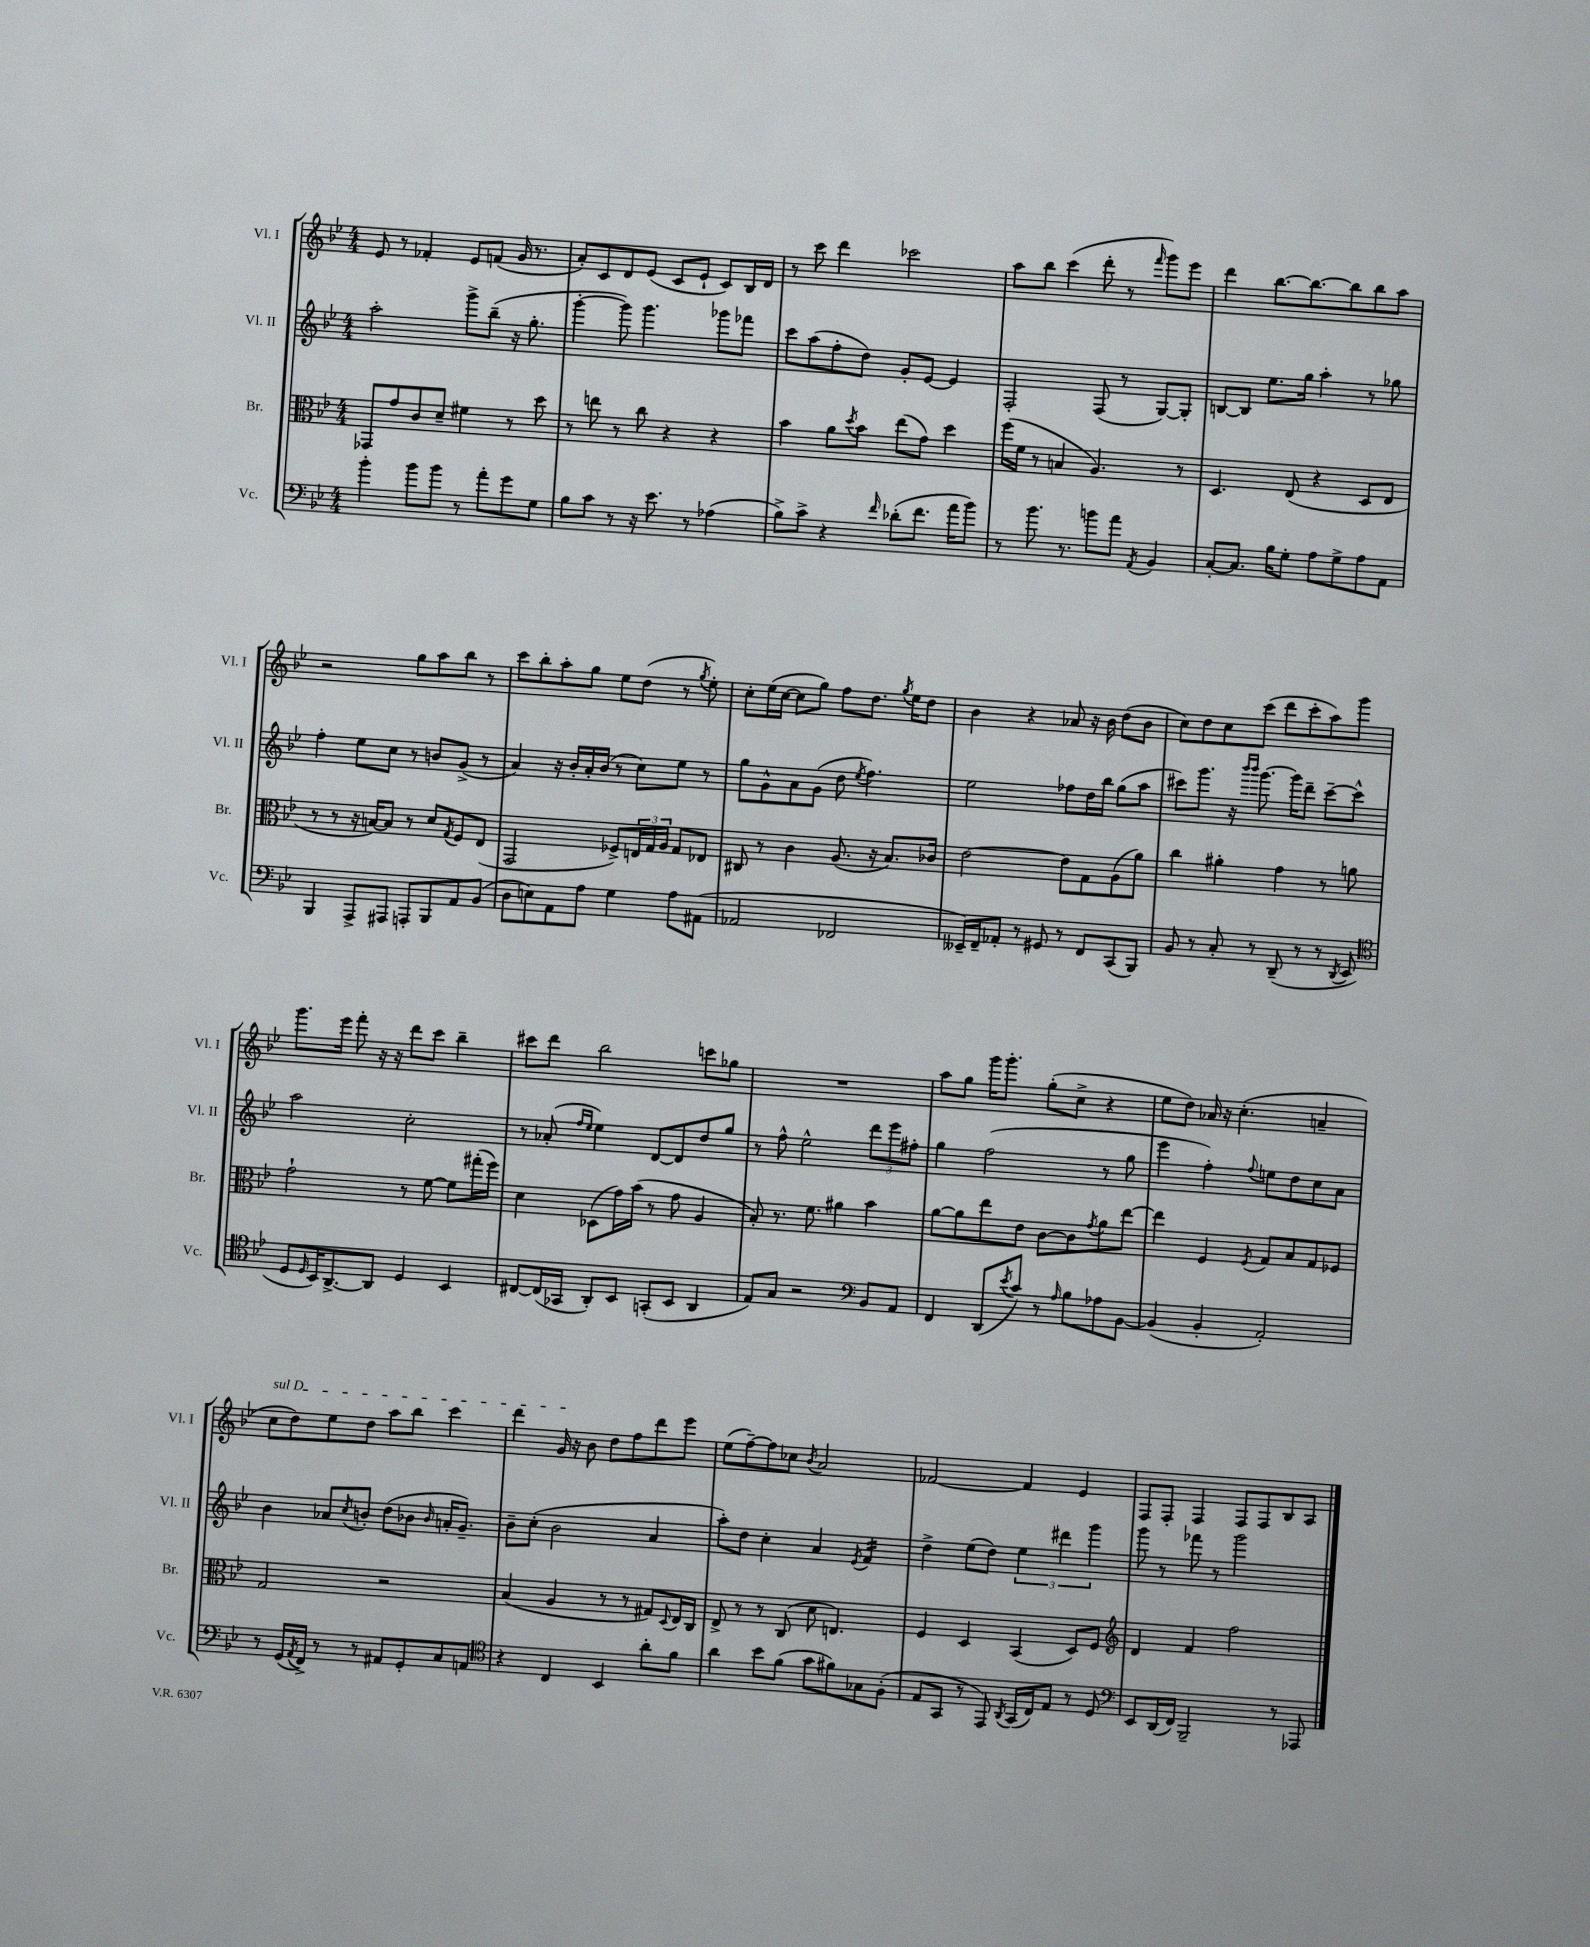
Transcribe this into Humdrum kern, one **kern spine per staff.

**kern	**kern	**kern	**kern
*part4	*part3	*part2	*part1
*staff4	*staff3	*staff2	*staff1
*I"Vc.	*I"Br.	*I"Vl. II	*I"Vl. I
*I'Vc.	*I'Br.	*I'Vl. II	*I'Vl. I
*clefF4	*clefC3	*clefG2	*clefG2
*k[b-e-]	*k[b-e-]	*k[b-e-]	*k[b-e-]
*M4/4	*M4/4	*M4/4	*M4/4
=10	=10	=10	=10
4b-'\	8GG-X/L	2aa'\	8e-/
.	8g/	.	8r
8b-\L	8c/	.	4f-X'/
8b-\J	8d~/J	.	.
8r	4f#X\	8ggg^\L	8e-/L
8a'\L	.	(8bb-~\J	(8fn/J
8g\	8r	16r	16g/
.	.	8.gg'\	8.r
8G\J	8dd\	.	.
=11	=11	=11	=11
8B-\L	8r	[4ggg'\	8a'/L)
8c\J	8een\	.	8c/
8r	8r	8ggg\])	8d/
16r	8cc\	4.ggg\	(8e-/J
8.e-\	.	.	.
.	4r	.	8c/L
8r	.	.	8e-`/J
(4A-X\	4r	8ggg-X\L	8c/L)
.	.	8fff-X\J	16B-/L
.	.	.	16d/JJ
=12	=12	=12	=12
8B-^\L)	4b-\	8ccc\L	8r
8c^\J	.	(8aa\	8ccc\
4r	8a\L	8ff'\	4ddd\
.	8qdd/	.	.
.	8b-\J	8dd\J)	.
16qqf/	.	.	.
(8d-X'\L	(8ee-\L	8g'/L	2ccc-X\
8.f\J	8g\J)	[8e-/J	.
.	4dd\	4e-/]	.
16a\KL	.	.	.
8b-\J)	.	.	.
=13	=13	=13	=13
8r	(16ff\LL	2F'/	8aa\L
.	16f\JJ	.	.
8.b-\	8r	.	8bb-\J
.	4Bn/	.	(4ccc\
8.r	.	.	.
8bn\L	4.A/)	(8F/	8ddd'\
8a\J	.	8r	8r
8qAA/	.	.	16qqfff/
4BB-/	.	[8G/L)	8ggg\L)
.	8r	8G'/J]	8eee-\J
=14	=14	=14	=14
[8C'/L	4.D/	[8Bn/L	4ddd\
8.C/J]	.	8B/J]	.
.	.	8.ee-\L	[8.bb-\L
16B-\KL	.	.	.
8G'\J	(8E-/	.	.
.	.	16gg\Jk	8.bb-\_
8A\L	4r	4aa'\	.
8G^\	.	.	8bb-\]
8A\	8D/L	8r	8bb-\
8AA\J	8E-/J	8gg-X\	8aa\J
!!LO:LB:g=z
=15	=15	=15	=15
4BBB-/	8r	4ff'\	2r
.	8r	.	.
8AAA^/L	16r	8ee-\L	.
.	[16Bn/KL)	.	.
8AAA#X/J	8B/J]	8cc\J	.
8AAAn'/L	8r	8r	8gg\L
8BBB-/	8d/L	8bn/L	8aa\
.	8qG/	.	.
8AA/	8F/	(8g^/J	8bb-\J
(8BB-/J	(8E-/J	8r	8r
=16	=16	=16	=16
8D\L	2GG/	4a/)	8ccc\L
8En\)	.	.	8bb-'\
8AA\	.	16r	8aa'\
.	.	16b-'/LL	.
8A\J	.	16a'/	8gg\J
.	.	(16b-/JJ	.
4G\	8F-X^/L)	8r	8ee-\L
.	24En/L	8cc\L)	(8dd\J
.	24G/	.	.
.	24A/JJ	.	.
8A\L	8G/L	8ee-\J	8r
.	.	.	8qgg/
(8AA#X\J	8E-X/J	8r	8ee-'\)
=17	=17	=17	=17
2AA-X/	8C#X/	8gg\L	8cc'\L
.	8r	8g^^\	(16ee-\L
.	.	.	[16cc\JJ
.	4c\	8a\	8cc\L]
.	.	(8g\J	8gg\J)
2FF-X/	(8.A/	8dd\	8ff\L
.	.	8qee-/	.
.	.	4.ff\)	8.dd\J
.	16r	.	.
.	8.B-/L)	.	.
.	.	.	8qgg/
.	.	.	16ee-\KL
.	.	.	8dd\J
.	16c-X/Jk	.	.
=18	=18	=18	=18
16EE--X~/LL)	[2e-\	2ee-\	4b-\
16FF~/J	.	.	.
8AA-X'/J	.	.	.
8r	.	.	4r
8GG#X/	.	.	.
8r	8e-\L]	8ff-X\L	8a-X/
8FF/L	8G\	16dd\L	16r
.	.	16bb-\JJ	16b-\
(8CC/	(8A\	(8gg\L	(8dd\L
8BBB-/J)	8a\J)	8aa\J	8b-\J
=19	=19	=19	=19
8BB-/	4cc\	8ccc#X\L)	8cc\L)
8r	.	8.ggg\J	8dd\
8C'/	4a#X'\	.	8cc\
.	.	16r	.
.	.	16qqbbb-/LL	.
.	.	16qqbbb-/JJ	.
8r	.	[8.ggg\	(8ccc\J
(8DD~/	4g\	.	8ddd\L
.	.	16ggg\KL]	.
8r	.	8ddd~\J	8ccc'\
8r	8r	[8ccc#~\L	8aa\)
8qDD/	.	.	.
8EE-/	8an\	8ccc#^^\J]	8ggg\J
!!LO:LB:g=z
=20	=20	=20	=20
*clefC4	*	*	*
8D/L	2g`\	2aa\	8.ggg\L
16qqD/	.	.	.
16BB-/K)	.	.	.
[8.AA^/	.	.	16eee-\Jk
.	.	.	8fff'\
8AA/J]	.	.	16r
.	.	.	16r
4D/	8r	2cc'\	8ddd\L
.	[8f\	.	8ccc\J
4BB-/	8f\L]	.	4bb-~\
.	(16gg#X'\L	.	.
.	16ff\JJ)	.	.
=21	=21	=21	=21
[8C#X/L	4d\	8r	8ccc#X\L
(16C#/L]	.	(8a-X'/	8ddd\J
16GG-X/JJ	.	.	.
.	.	16qqff/LL	.
.	.	16qqee-/JJ	.
8AA'/L)	(8D-X\L	4ee-\)	2bb-\
8BB-/J	16g\L)	.	.
.	(16b-\JJ	.	.
(8GGn'/L	8r	[8d/L	.
8BB-/J	8g\	8d/]	.
4AA/	4A/	8dd/	8cccn\L
.	.	8gg/J	8gg-X\J
=22	=22	=22	=22
8E-/L)	8B-'/)	8r	1r
8G/J	8.r	8ff^^\	.
2r	.	2ee-^^\	.
.	8.f\	.	.
.	4a#X\	.	.
*clefF4	*	*	*
8BB-/L	4b-\	12ddd\L	.
.	.	12eee-\	.
8AA/J	.	.	.
.	.	12ff#X'\J	.
=23	=23	=23	=23
4FF/	[8a\L	4gg\	8aa\L
.	8a\]	.	8gg\J
(8DD/L	8ee-\	(2ff\	16ggg\KL
.	.	.	8.ggg'\J
8qe-/	.	.	.
8c/J)	8e-\J	.	.
8r	[8c\L	.	(8gg'\L
16qqA/	.	.	.
8B-\L	8c\]	.	8cc^\J
.	8qg/	.	.
8A-X\	8a\	8r	4r
[8BB-\J	[8ee-\J	8gg\	.
=24	=24	=24	=24
(4BB-/]	4ee-\]	4eee-\	8ee-\L
.	.	.	8dd\J)
4BB-'/	4F/	4ff'\)	16a-X/
.	.	.	16r
.	.	.	(4.cc'\
.	8qF/	8qqff/	.
2AA'/)	8G/L	8een\L	.
.	8B-/	8dd\	.
.	8G/	8cc\	4an~/
.	8F-X/J	8a\J	.
!!LO:LB:g=z
=25	=25	=25	=25
!	!	!	!LO:TX:a:i:t=sul D
8r	2G/	4b-\	8cc\L
(16GG/LL	.	.	8dd\)
8qAA/	.	.	.
16FF^/JJ)	.	.	.
8r	.	8a-X/L	8ee-\
.	.	8qcc/	.
8r	.	8bn'/J	8dd\J
8AA#X/L	2r	(8dd\L	8aa\L
8GG'/	.	8b-X\J	8bb-\J
.	.	16qqb-/	.
8C/	.	16an'/KL	4ccc\
.	.	8.g~/J)	.
8AAn/J	.	.	.
=26	=26	=26	=26
*clefC4	*	*	*
4r	(4B-/	8b-~\L	4ddd\
.	.	(8cc'\J	.
4C/	4A/	2b-\	16g/
.	.	.	16r
.	.	.	8b-\
4BB-/	8r	.	8dd\L
.	8r	.	8ff\
8a'\L	8G#X/L)	4a/	8ddd\
.	8qqD/	.	.
8f\J	16E-/L	.	8eee-\J
.	16C/JJ	.	.
=27	=27	=27	=27
4a\	8E-^/	8aa'\L)	(8ee-\L
.	8r	8dd\J	[8ff~\)
8b-\L	8r	4cc'\	8ff\]
(8f\J	(8C/	.	8cc-X\J
.	.	.	8qb-/
8g\L	8d\	4a/	2a/
8f#X\)	4.En/)	.	.
.	.	8qe-/	.
*	*	*tremolo	*
8G-X\	.	16f/LL	.
.	.	16f/	.
(8F'\J	.	16f/	.
.	.	16f/JJ	.
*	*	*Xtremolo	*
=28	=28	=28	=28
8E-/L	4F/	4dd^\	[2f-X/
8GG/J	.	.	.
8r	4D/	(8ee-\L	.
8EE-/)	.	8dd\J)	.
8qAA/	.	.	.
(16GG/LL	(4BB-/	6ee-\	4f-/]
16C/J)	.	.	.
8E-/J	.	.	.
.	.	6ddd#X\	.
8r	8D/L)	.	4e-/
.	.	6ggg\	.
8D/	8F/J	.	.
=29	=29	=29	=29
*clefF4	*clefG2	*	*
8EE-/L	4d/	8ggg\	8F/L
(16DD/L	.	8r	8F'/J
16FF/JJ)	.	.	.
2BBB-~/	4f/	8fff-X\	4F/
.	.	8r	.
.	2ff\	2ggg\	8F/L
.	.	.	8F/
8r	.	.	8B-/
8AAA-X/	.	.	8A/J
==	==	==	==
*-	*-	*-	*-
